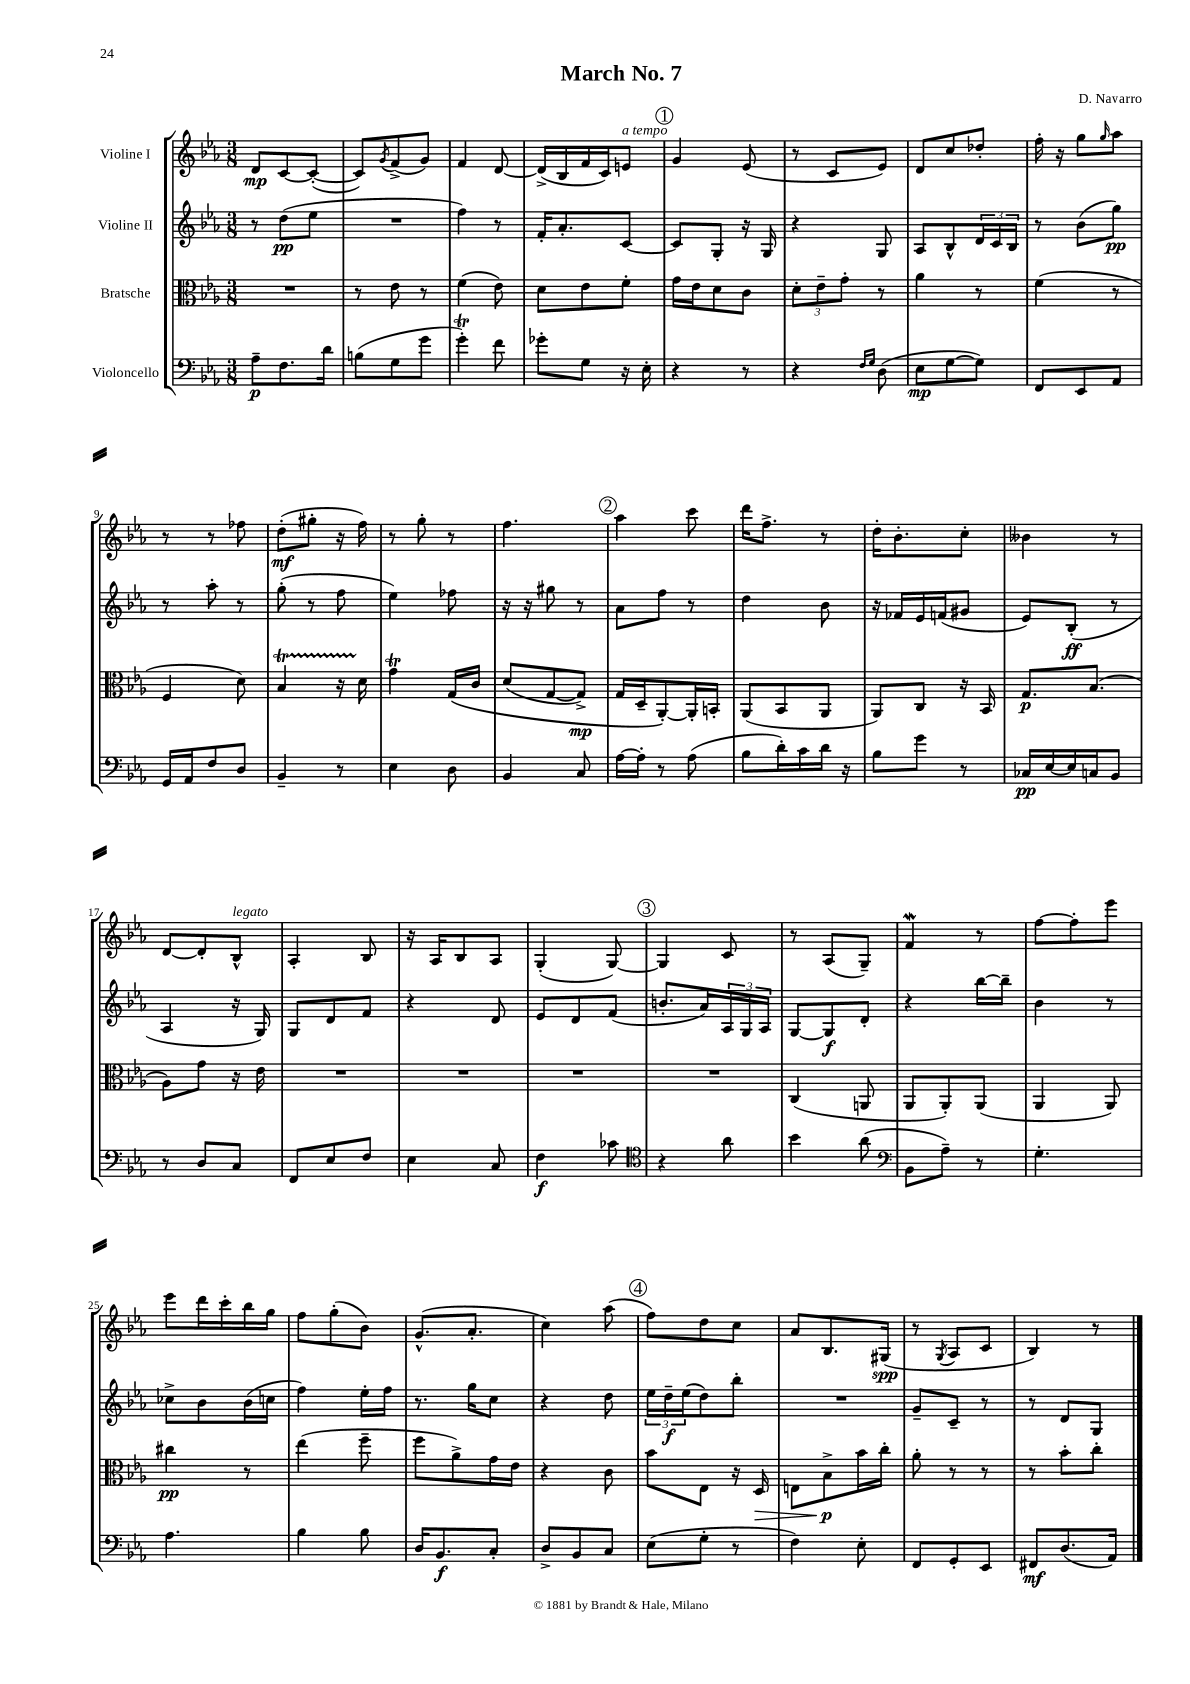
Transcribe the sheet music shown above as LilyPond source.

\header { title = "March No. 7" composer = "D. Navarro" }
<<
\new StaffGroup <<
\new Staff = "s0" \with { instrumentName = "Violine I" } {
    \clef treble \key ees \major \numericTimeSignature \time 3/8
    d'8\mp c'8~ c'8~-.( |
    c'8) \acciaccatura { g'8 } f'8->( g'8) |
    f'4 d'8~ |
    d'16->( bes16 f'16 c'16) e'8^\markup { \italic "a tempo" } |
    \mark \markup { \circle "1" } g'4 ees'8( |
    r8 c'8 ees'8) |
    d'8 c''8 des''8-. |
    f''16-. r16 g''8 \grace { g''16 } aes''8 |
    r8 r8 fes''8 |
    d''8-.\mf( gis''8-. r16 f''16) |
    r8 g''8-. r8 |
    f''4. |
    \mark \markup { \circle "2" } aes''4 c'''8 |
    d'''16 f''8.-> r8 |
    d''16-. bes'8.-. c''8-. |
    beses'4 r8 |
    d'8~ d'8-. bes8-^^\markup { \italic "legato" } |
    aes4-. bes8 |
    r16 aes16 bes8 aes8 |
    g4-.( g8~) |
    \mark \markup { \circle "3" } g4 c'8 |
    r8 aes8( g8--) |
    f'4\mordent r8 |
    f''8~ f''8-. ees'''8 |
    ees'''8 d'''16 c'''16-. bes''16 g''16 |
    f''8 g''8-.( bes'8) |
    g'8.-^( aes'8.-. |
    c''4) aes''8( |
    \mark \markup { \circle "4" } f''8) d''8 c''8 |
    aes'8 bes8. gis16\spp( |
    r8 \acciaccatura { g8 } aes8 c'8 |
    bes4) r8 \bar "|." |
}
\new Staff = "s1" \with { instrumentName = "Violine II" } {
    \clef treble \key ees \major \numericTimeSignature \time 3/8
    r8 d''8\pp( ees''8 |
    R4. |
    f''4) r8 |
    f'16-. aes'8.-. c'8~ |
    \mark \markup { \circle "1" } c'8 g8-. r16 g16 |
    r4 g8 |
    aes8 bes8-^ \tuplet 3/2 { d'16 c'16 bes16 } |
    r8 bes'8( g''8\pp) |
    r8 aes''8-. r8 |
    g''8-.( r8 f''8 |
    ees''4) fes''8 |
    r16 r16 gis''8 r8 |
    \mark \markup { \circle "2" } aes'8 f''8 r8 |
    d''4 bes'8 |
    r16 fes'16 ees'16 f'16( gis'8 |
    ees'8) bes8-.\ff( r8 |
    aes4 r16 g16) |
    g8 d'8 f'8 |
    r4 d'8 |
    ees'8 d'8 f'8( |
    \mark \markup { \circle "3" } b'8.-. aes'16) \tuplet 3/2 { aes16 g16 aes16 } |
    g8~ g8\f d'8-. |
    r4 bes''16~ bes''16-- |
    bes'4 r8 |
    ces''8-> bes'8 bes'16( c''16 |
    f''4) ees''16-. f''16 |
    r8. g''16 c''8 |
    r4 d''8 |
    \mark \markup { \circle "4" } \tuplet 3/2 { ees''16 d''16--\f ees''16( } d''8) bes''8-. |
    R4. |
    g'8-- c'8-- r8 |
    r8 d'8 g8 \bar "|." |
}
\new Staff = "s2" \with { instrumentName = "Bratsche" } {
    \clef alto \key ees \major \numericTimeSignature \time 3/8
    R4. |
    r8 ees'8 r8 |
    f'4( ees'8) |
    d'8 ees'8 f'8-. |
    \mark \markup { \circle "1" } g'16 ees'16 d'8 c'8 |
    \tuplet 3/2 { d'8-. ees'8-- g'8-. } r8 |
    aes'4 r8 |
    f'4( r8 |
    f4 d'8) |
    bes4\startTrillSpan r16 d'16\stopTrillSpan |
    g'4\trill g16\( c'16 |
    d'8( g8~ g8->\mp) |
    \mark \markup { \circle "2" } g16 d16-- aes,8~-.\) aes,16-. b,16-. |
    aes,8( bes,8 aes,8 |
    aes,8) c8 r16 bes,16 |
    g8.\p bes8.( |
    aes8) g'8 r16 ees'16 |
    R4. |
    R4. |
    R4. |
    \mark \markup { \circle "3" } R4. |
    c4( a,8 |
    aes,8 aes,8-.) aes,8( |
    aes,4 aes,8) |
    cis''4\pp r8 |
    ees''4( f''8-- |
    f''8 aes'8->) g'16 ees'16 |
    r4 c'8 |
    \mark \markup { \circle "4" } bes'8 ees8 r16 d16\> |
    e8 bes8->\p\! bes'16 c''16-. |
    aes'8-. r8 r8 |
    r8 bes'8-. c''8-. \bar "|." |
}
\new Staff = "s3" \with { instrumentName = "Violoncello" } {
    \clef bass \key ees \major \numericTimeSignature \time 3/8
    aes8--\p f8. d'16 |
    b8( g8 g'8 |
    g'4-.\trill) f'8 |
    ges'8-. g8 r16 ees16-. |
    \mark \markup { \circle "1" } r4 r8 |
    r4 \grace { f16 g16 } d8( |
    ees8\mp g8~ g8) |
    f,8 ees,8 aes,8 |
    g,16 aes,16 f8 d8 |
    bes,4-- r8 |
    ees4 d8 |
    bes,4 c8 |
    \mark \markup { \circle "2" } aes16~ aes16-. r8 aes8( |
    bes8 d'16-.) c'16 d'16 r16 |
    bes8 g'8 r8 |
    ces16\pp ees16~ ees16 c16 bes,8 |
    r8 d8 c8 |
    f,8 ees8 f8 |
    ees4 c8 |
    f4\f ces'8 |
    \mark \markup { \circle "3" } \clef tenor r4 aes'8 |
    bes'4 aes'8( |
    \clef bass bes,8 aes8--) r8 |
    g4.-. |
    aes4. |
    bes4 bes8 |
    d16 bes,8.\f c8-. |
    d8-> bes,8 c8 |
    \mark \markup { \circle "4" } ees8( g8-. r8 |
    f4) ees8-. |
    f,8 g,8-. ees,8 |
    fis,8\mf d8.( aes,16) \bar "|." |
}
>>
>>
